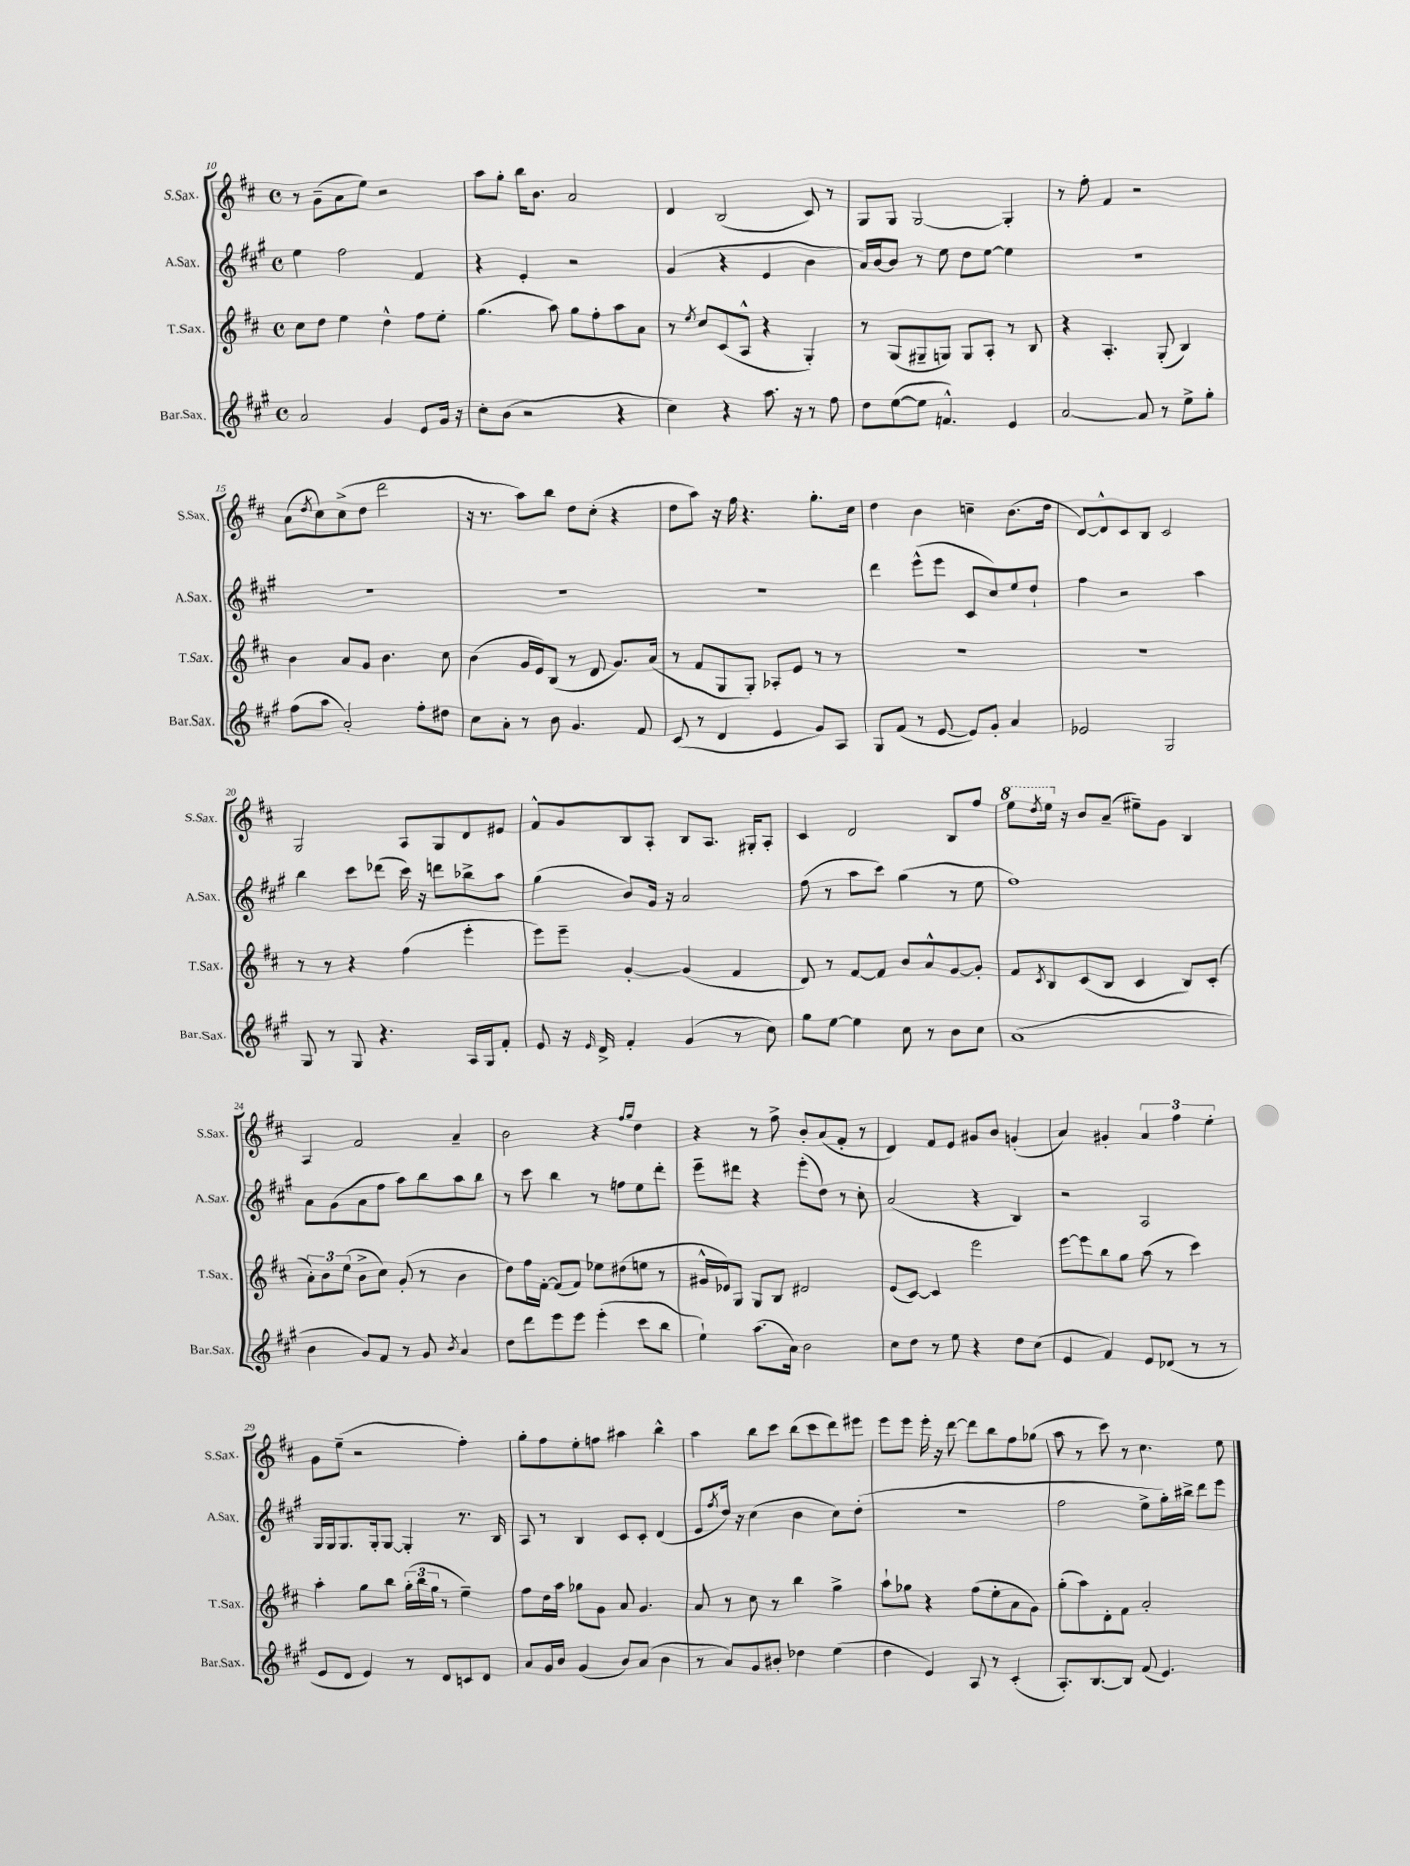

**kern	**kern	**kern	**kern
*staff4	*staff3	*staff2	*staff1
*clefG2	*clefG2	*clefG2	*clefG2
*k[f#c#g#]	*k[f#c#]	*k[f#c#g#]	*k[f#c#]
*M4/4	*M4/4	*M4/4	*M4/4
*met(c)	*met(c)	*met(c)	*met(c)
2a	8cc#	4ee	8r
.	8dd	.	(8g~
.	4ee	2ff#	8a
.	.	.	8ee)
4g#	4dd^^	.	2r
8e	8ff#	4f#	.
16g#	8ee'	.	.
16r	.	.	.
=	=	=	=
8cc#'	(4.gg	4r	8aa
(8b	.	.	8gg'
2r	.	4e'	16bb
.	.	.	8.b
.	8aa)	.	.
.	8gg	2r	2a
.	8ff#'	.	.
4r	8aa	.	.
.	8a	.	.
=	=	=	=
4cc#)	8r	(4g#	4d
.	8qee	.	.
.	8cc#	.	.
4r	(8c#	4r	(2B
.	8A^^	.	.
8.aa	4r	4e	.
16r	.	.	.
8r	4G')	4b	8c#)
8ff#	.	.	8r
=	=	=	=
8dd	8r	16a)	8G
.	.	[16b	.
([8ee	(8G	8b]	8G
8ee]	8G#~	8r	[2G
4.f^^)	8G)	8ee	.
.	8G	8dd	.
.	8A'	[8ee	.
4e	8r	4ee]	4G']
.	8B	.	.
=	=	=	=
[2a	4r	1r	8r
.	.	.	8ff#'
.	4.A'	.	4f#
8a]	.	.	2r
8r	(8G'	.	.
8ee^	4B)	.	.
8gg#'	.	.	.
=	=	=	=
(8ff#	4b	1r	(8a
.	.	.	8qdd
8aa	.	.	8cc#)
2a')	8a	.	(8cc#^
.	8g	.	8dd
.	4.b	.	2ddd
8ff#'	.	.	.
8dd#	8cc#	.	.
=	=	=	=
8cc#	(4b	1r	16r
.	.	.	8.r
8a'	.	.	.
8r	16g	.	8aa)
.	16e)	.	.
8b	(8B	.	8bb
4.g#	8r	.	8dd
.	8d	.	(8cc#'
.	8.g)	.	4r
8f#	.	.	.
.	(16a	.	.
=	=	=	=
(8c#	8r	1r	8dd
8r	8f#	.	8aa)
4d	8G	.	16r
.	.	.	16ff#
.	8G')	.	4.r
4e	8A-'	.	.
.	8e	.	.
8g#)	8r	.	8.gg'
8A	8r	.	.
.	.	.	16cc#
=	=	=	=
8G#	1r	4ddd	4dd
(8f#	.	.	.
8r	.	(8eee^^	4b
[8e	.	8eee	.
8e])	.	8c#	4cc~
8g#'	.	8cc#)	.
4a	.	8ee	(8.b
.	.	8dd`	.
.	.	.	16dd
=	=	=	=
2e-	1r	4ff#	[8d)
.	.	.	8d^^]
.	.	2r	8c#
.	.	.	8B
2G#	.	.	2c#
.	.	4aa	.
=	=	=	=
8G#	8r	4bb	2G
8r	8r	.	.
8G#	4r	8ccc#	.
4.r	.	(8ddd-	.
.	(4ff#	16ccc#)	8A
.	.	16r	.
.	.	8ddd	8G
16A	4eee'	8bb-^	8d
16G#	.	.	.
8f#'	.	8aa	8e#
=	=	=	=
8e	8eee)	(4gg#	8f#^^
16r	8eee~	.	8g
16qqe	.	.	.
16d^	.	.	.
4f#'	[4g'	8b)	8B
.	.	16g#	8A'
.	.	16r	.
(4g#	(4g]	2a	8B
.	.	.	8.A
8r	4f#	.	.
.	.	.	16G#'
8cc#)	.	.	8A'
=	=	=	=
8gg#	8d)	(8ff#	4c#
[8ee	8r	8r	.
4ee]	[8f#	8aa	2d
.	8f#]	8ccc#)	.
8cc#	8b	(4gg#	.
8r	8a^^	.	.
8b	[8g	8r	8B
8cc#	8g']	8ee	8ff#
=	=	=	=
(1a	8f#	1ff#)	8eee
.	8qc#	.	8qddd
.	8B	.	16eee
.	.	.	16r
.	(8c#	.	8b
.	8B	.	(8a~
.	4c#	.	8ee#~)
.	.	.	8g
.	8B)	.	4B
.	(8c#'	.	.
=	=	=	=
4b	12a')	8a	4A
.	12b	.	.
.	.	(8g#	.
.	(12ee	.	.
8g#)	8b^	8a	2f#
8f#	8cc#)	8ff#	.
8r	(8g'	8aa)	.
8g#	8r	8bb	.
8qb	.	.	.
4a	4b	8aa	4a~
.	.	8bb	.
=	=	=	=
8dd	8dd)	8r	2b
8ddd	16ff#	8ccc#	.
.	[16f#'	.	.
8eee	(8f#]	4bb	.
8eee	8f#)	.	.
(4eee'	8ee-	8r	4r
.	(8dd#	8ff	.
.	.	.	16qqff#
.	.	.	16qqgg
8ccc#	8ee	8ee	4dd
8bb	8r	8ddd'	.
=	=	=	=
4ee`)	16g#^^	8eee~	4r
.	16e-)	.	.
.	8G	8ddd#	.
(8.aa	8G	4r	8r
.	8B	.	8ff#^
16a)	.	.	.
2b	2d#	(8eee'	8b'
.	.	8dd)	(8a
.	.	8r	8f#'
.	.	8cc#'	8r
=	=	=	=
8cc#	(8e	(2a	4d)
8dd	[8c#)	.	.
8r	4c#]	.	8f#
8ee	.	.	8e
4r	2eee	4r	8g#
.	.	.	8b
8dd	.	4B)	(4g'
(8cc#	.	.	.
=	=	=	=
4e	[8eee	2r	4a)
.	8eee]	.	.
4f#)	8bb	.	4g#'
.	8gg	.	.
8e	(8aa	2A	6a
(8d-	8r	.	.
.	.	.	6ff#
8r	4ccc#)	.	.
.	.	.	6ee'
8r	.	.	.
=	=	=	=
8e	4aa'	16G#	8g
.	.	16G#	.
8d	.	8.G#	(8ee~
4e)	8gg	.	2r
.	.	16G#'	.
.	8bb	[8G#	.
8r	(24gg'	4G#']	.
.	24bb	.	.
.	24gg	.	.
8d	8r	.	.
8c	4ee~)	8.r	4ff#')
8d	.	.	.
.	.	16B	.
=	=	=	=
8a	8ff#	8A	8gg'
16g#	16dd	8r	8ff#
16b	16aa	.	.
(4g#	8gg-	4B	8ee'
.	8g	.	8ff
8b)	8a	8c#	4aa#
(8a	4.g	8c#'	.
4b	.	(4d	4bb^^
=	=	=	=
8r	8a	8e	4aa
.	.	8qff#	.
8a)	8r	16dd)	.
.	.	16r	.
8g#	8cc#	(4cc#	8bb
8b#'	8r	.	8ccc#
4dd-	4bb	4b	(8bb
.	.	.	8ccc#
(4ee	4gg^	8cc#)	8ddd)
.	.	(8dd'	8eee#
=	=	=	=
4dd	8aa`	1r	8eee
.	8gg-	.	8eee
4e)	4r	.	16eee'
.	.	.	16r
.	.	.	[8ddd
8A	(8ff#	.	8ddd]
8r	8ee'	.	8bb
(4c#'	8a	.	8ff#
.	8g)	.	(8gg-
=	=	=	=
8.A')	(8gg'	2ff#	8aa
.	8aa)	.	8r
[8.B	.	.	.
.	8d'	.	8ccc#)
8B]	8f#	.	8r
(8f#	2a'	8ee^	4.cc#
4.e)	.	16gg#')	.
.	.	16bb#^	.
.	.	8ddd	.
.	.	8eee	8ee
==	==	==	==
*-	*-	*-	*-
